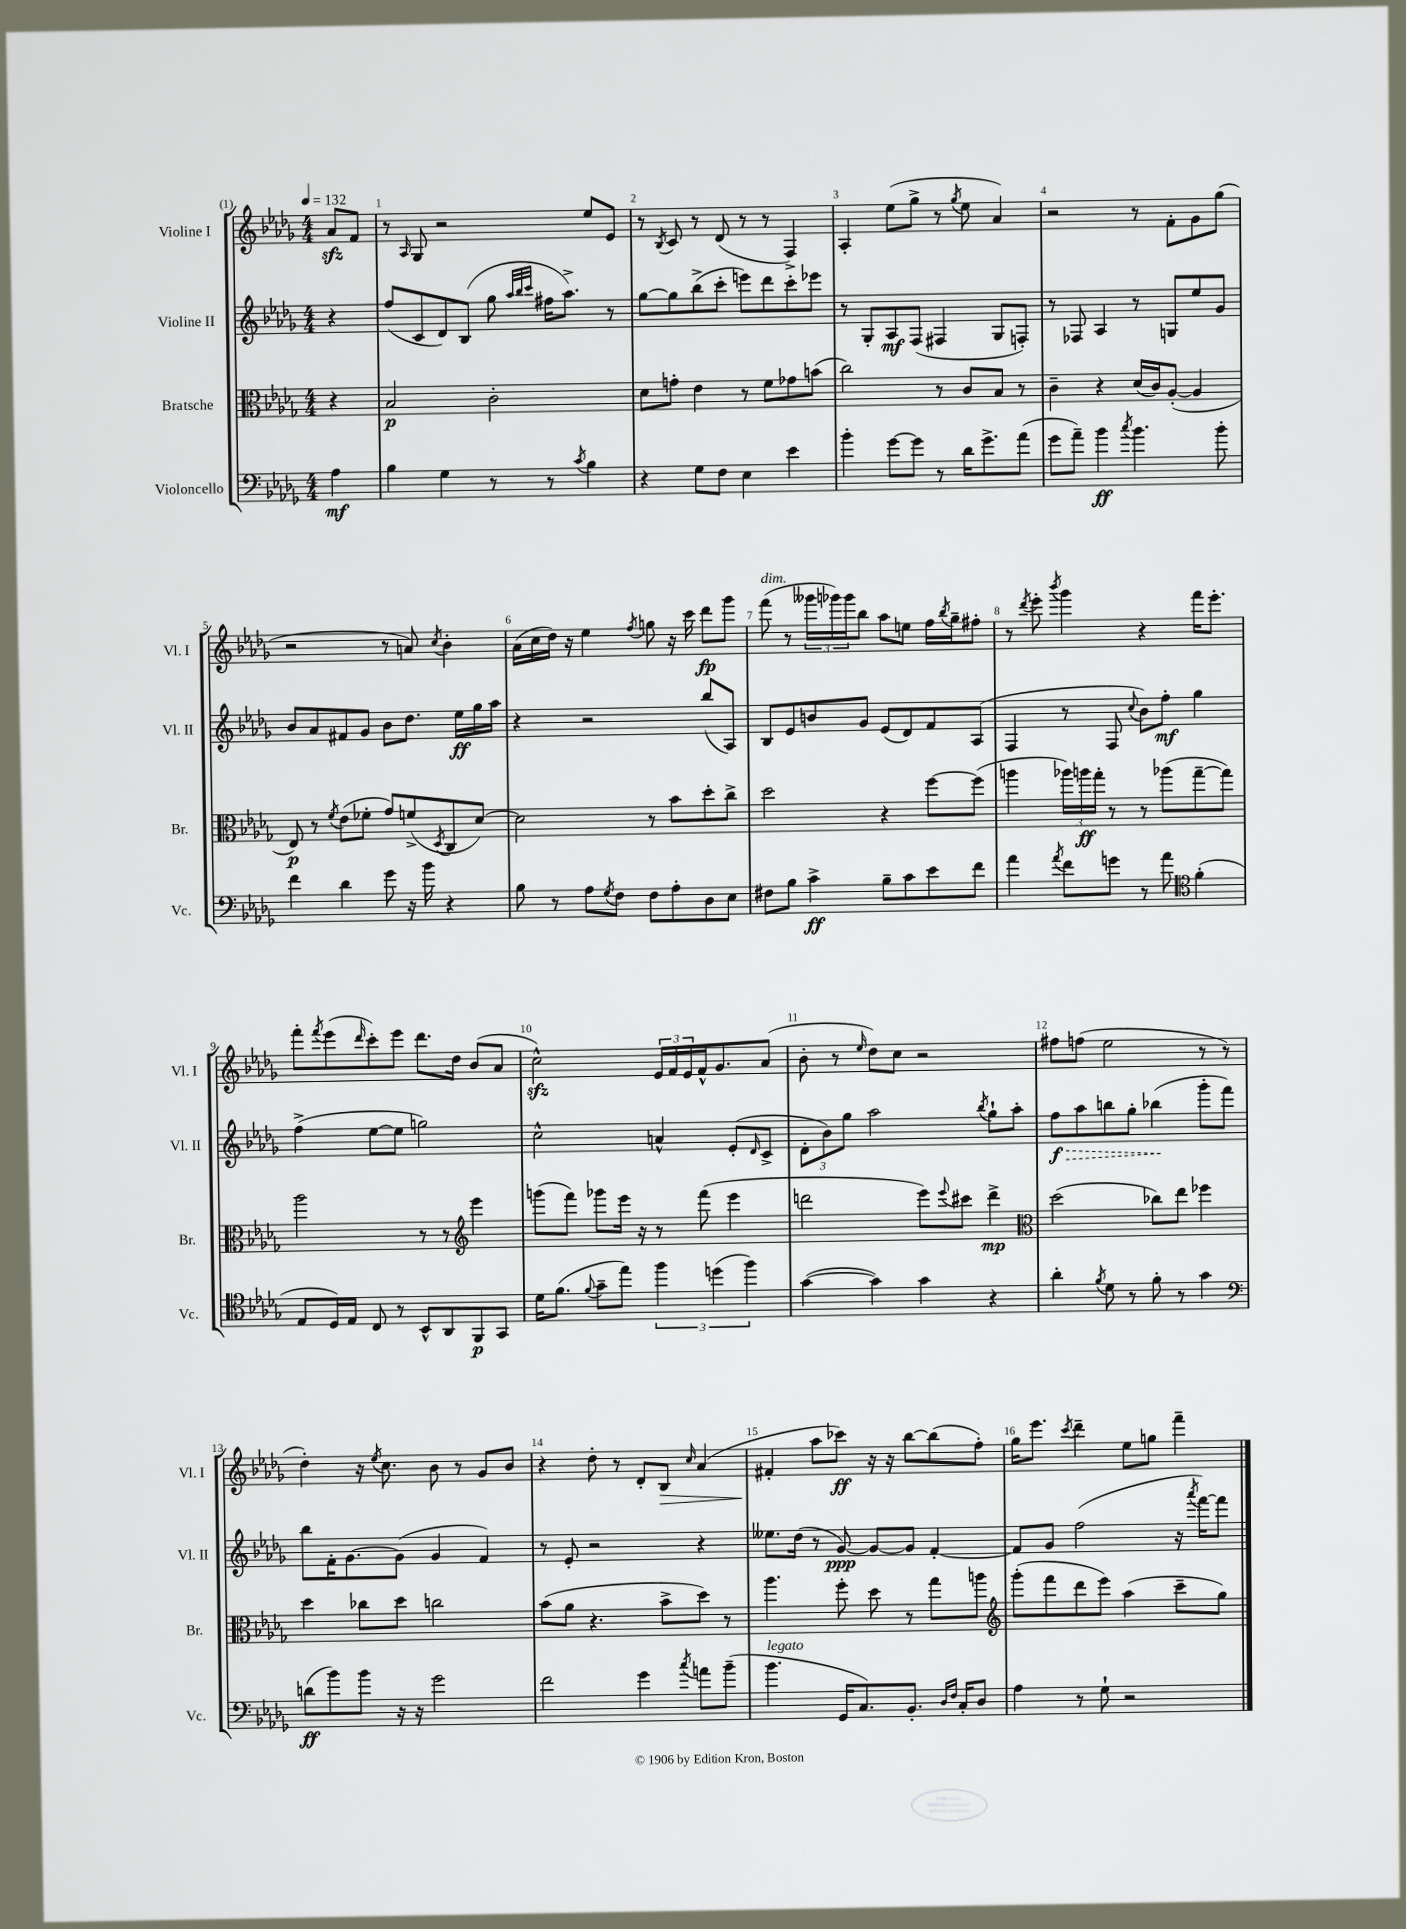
<<
\new StaffGroup <<
\new Staff = "s0" \with { instrumentName = "Violine I" shortInstrumentName = "Vl. I" } {
    \clef treble \key des \major \numericTimeSignature \time 4/4 \partial 4 \tempo 4 = 132
    aes'8\sfz f'8 |
    r8 \grace { aes16 } ges8 r2 ees''8 ees'8 |
    r8 \acciaccatura { bes8 } c'8 r8 des'8( r8 r8 f4->) |
    aes4-. ees''8( ges''8-> r8 \acciaccatura { ges''8 } ees''8 aes'4) |
    r2 r8 f'8-. ges'8 ges''8( |
    r2 r8 a'8) \acciaccatura { c''8 } bes'4-. |
    aes'16( c''16 des''16) r16 ees''4 \acciaccatura { f''8 } g''8 r16 c'''16 des'''8\fp ges'''8 |
    f'''8^\markup { \italic "dim." }( r8 \tuplet 3/2 { geses'''16 ges'''16) ges'''16 } bes''8 aes''8 e''8 f''16 \acciaccatura { bes''8 } ges''16-- fis''8-. |
    r8 \acciaccatura { des'''8 } ees'''8-. \acciaccatura { bes'''8 } ges'''4 r4 f'''16 ees'''8.-. |
    f'''8-. \acciaccatura { f'''8 } ees'''8( \grace { des'''16 } c'''8-.) ees'''8 des'''8. des''16 bes'8( aes'8 |
    c''2-^\sfz) \tuplet 3/2 { ees'16 f'16 ees'16 } f'16-^ ges'8. aes'8( |
    bes'8-. r8 \grace { ees''16 } des''8) c''8 r2 |
    fis''8 f''8( ees''2 r8 r8 |
    des''4-.) r16 \acciaccatura { ees''8 } c''8. bes'8 r8 ges'8 bes'8 |
    r4 des''8-. r8 des'8-. bes8\> \grace { c''16 } aes'4( |
    fis'4-.\! aes''8 ces'''8\ff) r16 r16 bes''8~ bes''8( f''8-.) |
    ges''16 ees'''8. \acciaccatura { c'''8 } des'''4-- ees''8 g''8 f'''4-- \bar "|." |
}
\new Staff = "s1" \with { instrumentName = "Violine II" shortInstrumentName = "Vl. II" } {
    \clef treble \key des \major \numericTimeSignature \time 4/4 \partial 4
    r4 |
    f''8( c'8 des'8) bes8( ges''8 \grace { aes''32 bes''32 c'''32 } fis''16 aes''8.->) r8 |
    ges''8~ ges''8 bes''8->( c'''8-. e'''8) des'''8 c'''8-. ees'''8 |
    r8 ges8-. aes8\mf f8( fis4 ges8 f8-.) |
    r8 fes8 aes4 r8 g8 ees''8 ges'8 |
    bes'8 aes'8 fis'8 ges'8 bes'8 des''8. ees''16\ff ges''16 aes''16 |
    r4 r2 bes''8( aes8) |
    bes8 ees'8 b'8 ges'8 ees'8( des'8) f'8 aes8( |
    f4 r8 f8 \appoggiatura { c''8 } bes'8) f''8-.\mf ges''4 |
    f''4->( ees''8~ ees''8 g''2) |
    c''2-^ a'4-^ ees'8-.( \grace { des'16 } c'8-> |
    \tuplet 3/2 { des'8-. bes'8) ges''8 } aes''2 \acciaccatura { bes''8 } ges''8-! aes''8-. |
    \once \override Hairpin.style = #'dashed-line f''8\f\> aes''8 b''8 ges''8-. bes''4\!( ges'''8-. f'''8) |
    bes''8 f'16-. ges'8.~ ges'8( ges'4 f'4) |
    r8 ees'8-. r2 r4 |
    eeses''8. des''16( r8 ges'8~\ppp) ges'8~ ges'8 f'4~-. |
    f'8 ges'8 f''2( r16 \acciaccatura { aes'''8 } f'''16~) f'''8 \bar "|." |
}
\new Staff = "s2" \with { instrumentName = "Bratsche" shortInstrumentName = "Br." } {
    \clef alto \key des \major \numericTimeSignature \time 4/4 \partial 4
    r4 |
    bes2\p c'2-. |
    des'8 g'8-. ees'4 r8 f'8 ges'8 b'8( |
    c''2) r8 c'8 bes8 r8 |
    c'4-- r4 des'16( c'16) aes8~-.( aes4 |
    ees8\p) r8 \acciaccatura { f'8 } ees'8( fes'8-. ges'8) f'8->( \acciaccatura { des8 } c8 des'8~) |
    des'2 r8 bes'8 des''8-. c''8-> |
    des''2 r4 f''8~ f''8( |
    a''4 \tuplet 3/2 { aes''16) a''16\ff ges''16-. } r8 r8 aes''8( ges''8~-- ges''8) |
    aes''2 r8 r8 \clef treble ees'''4 |
    g'''8( f'''8) ges'''8 ees'''16 r16 r8 f'''8( ees'''4 |
    d'''2 ees'''8) \appoggiatura { ees'''8 } cis'''8 d'''4->\mp |
    \clef alto des''2( ces''8) ees''8 fes''4 |
    des''4 ces''8 des''8 c''2 |
    bes'8( aes'8 r4. bes'8-> des''8) r8 |
    aes''4. f''8-. des''8 r8 ges''8 a''8 |
    \clef treble ges'''8-.( f'''8 des'''8 ees'''8) aes''4( c'''8-- ges''8) \bar "|." |
}
\new Staff = "s3" \with { instrumentName = "Violoncello" shortInstrumentName = "Vc." } {
    \clef bass \key des \major \numericTimeSignature \time 4/4 \partial 4
    aes4\mf |
    bes4 ges4 r8 r8 \acciaccatura { c'8 } bes4 |
    r4 ges8 f8 ees4 ees'4 |
    bes'4-. ges'8~ ges'8 r8 des'16 ges'8.-> aes'8( |
    ges'8 aes'8--) bes'4\ff \acciaccatura { c''8 } bes'4. bes'8-. |
    f'4 des'4 ges'8 r16 bes'16 r4 |
    bes8 r8 aes8 \acciaccatura { ges8 } f8 f8 aes8-. des8 ees8 |
    fis8 bes8 c'4->\ff bes8-- c'8 ees'8 f'8 |
    aes'4 \acciaccatura { aes'8 } f'8 g'8 r8 aes'8 \clef tenor f'4-.( |
    ees8 des16) ees16 c8 r8 bes,8-^ aes,8 f,8\p ges,8 |
    des'16 f'8.( \appoggiatura { f'8 } ges'8-- ees''8) \tuplet 3/2 { f''4 d''4( f''4) } |
    ges'4~( ges'4) ges'4 r4 |
    aes'4-. \acciaccatura { f'8 } des'8 r8 f'8-. r8 ges'4 |
    \clef bass d'8\ff( bes'8) bes'8 r16 r16 ges'2 |
    f'2 ges'4 \acciaccatura { c''8 } a'8 bes'8--( |
    bes'4.^\markup { \italic "legato" } ges,16 c8.) bes,8.-. \grace { des16 f16 } c16-. des8 |
    aes4 r8 ges8-! r2 \bar "|." |
}
>>
>>
\layout { \context { \Score \override BarNumber.break-visibility = ##(#f #t #t) barNumberVisibility = #all-bar-numbers-visible } }
